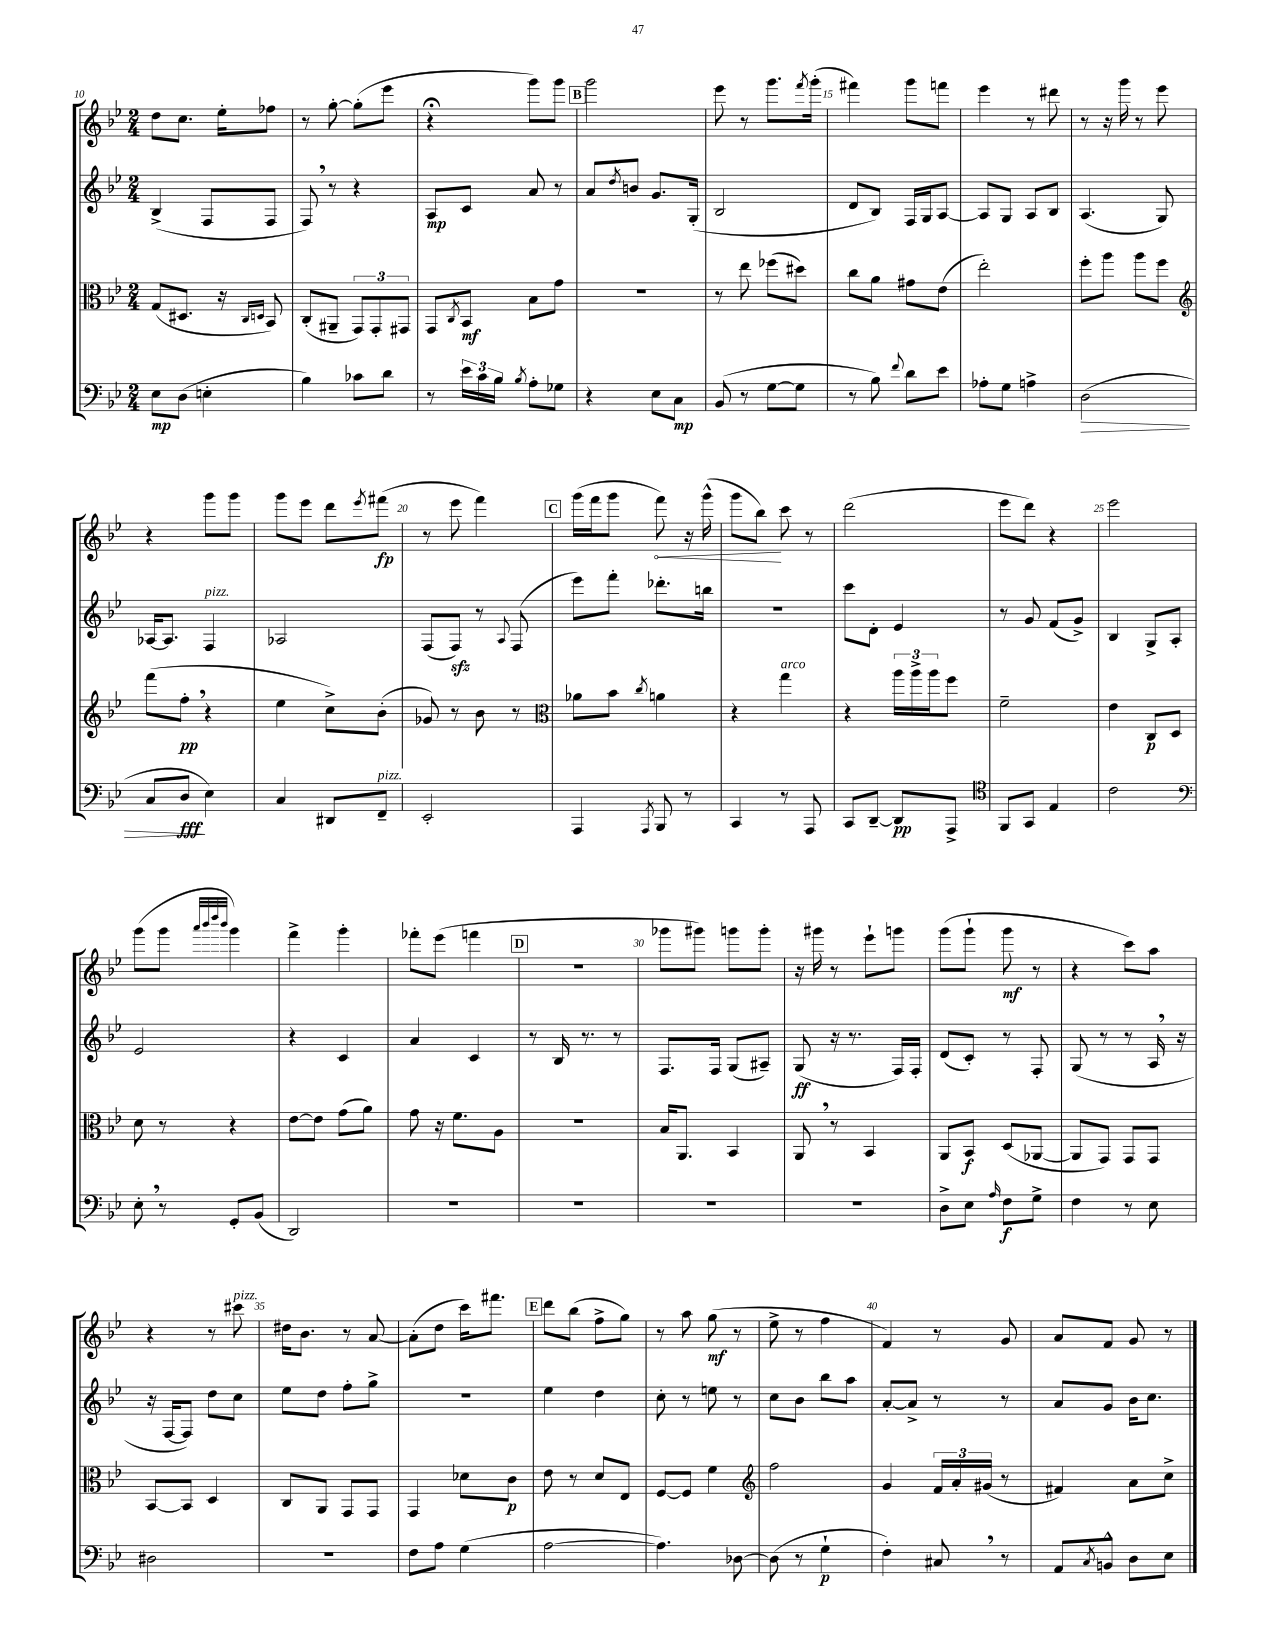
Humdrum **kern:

**kern	**kern	**kern	**kern
*staff4	*staff3	*staff2	*staff1
*clefF4	*clefC3	*clefG2	*clefG2
*k[b-e-]	*k[b-e-]	*k[b-e-]	*k[b-e-]
*M2/4	*M2/4	*M2/4	*M2/4
8E-	(8G	(4B-^	8dd
(8D	8.D#	.	8.cc
4E'	.	8F	.
.	16r	.	16ee-'
.	16qqC	.	.
.	16qqD	.	.
.	8BB-)	8F	8ff-
=	=	=	=
4B-)	(8C'	8F)	8r
.	8AA#~	8r	[8gg'
8c-	12GG)	4r	(8gg']
.	12GG'	.	.
8d	.	.	8eee-
.	12GG#	.	.
=	=	=	=
8r	8GG	8A	4r;
.	8qC	.	.
24e-	8BB-	8c	.
24c	.	.	.
24B-	.	.	.
8qB-	.	.	.
8A'	8B-	8a	8ggg)
8G-	8g	8r	8ggg
=	=	=	=
4r	2r	8a	2ggg
.	.	8qdd	.
.	.	8b	.
8E-	.	8.g	.
8C	.	.	.
.	.	(16G'	.
=	=	=	=
(8BB-	8r	2B-	8eee-
8r	8ee-	.	8r
[8G	(8ff-	.	8.ggg
8G]	8dd#)	.	.
.	.	.	8qfff
.	.	.	(16ggg'
=	=	=	=
8r	8cc	8d	4fff#)
8B-)	8a	8B-)	.
8qqf	.	.	.
8d	8g#	16F	8ggg
.	.	16G	.
8e-	(8e-	[8A	8fff
=	=	=	=
8A-'	2ee-')	8A]	4eee-
8G	.	8G	.
4A^	.	8A	8r
.	.	8B-	8ddd#
=	=	=	=
(2D	8ff'	(4.A	8r
.	8aa	.	16r
.	.	.	16ggg
.	8aa	.	8r
.	8ff	8G)	8eee-
=	=	=	=
*	*clefG2	*	*
8C	(8fff	[16A-	4r
.	.	8.A-]	.
8D	8ff'	.	.
4E-)	4r	4F	8ggg
.	.	.	8ggg
=	=	=	=
4C	4ee-	2A-	8ggg
.	.	.	8eee-
8DD#	8cc^)	.	8ddd
.	.	.	8qeee-
8FF~	(8b-'	.	(8fff#
=	=	=	=
2EE-'	8g-)	(8F	8r
.	8r	8F)	8eee-
.	8b-	8r	4fff)
.	.	8qqA	.
.	8r	(8F	.
=	=	=	=
*	*clefC3	*	*
4AAA	8a-	8eee-)	(16ggg
.	.	.	16fff
.	8b-	8fff'	8ggg
8qAAA	8qcc	.	.
8BBB-	4a	8.ddd-'	8fff)
8r	.	.	16r
.	.	16bb	(16ggg^^
=	=	=	=
4CC	4r	2r	8ggg
.	.	.	8bb-)
8r	4gg	.	8ccc
8AAA	.	.	8r
=	=	=	=
8CC	4r	8ccc	(2ddd
[8DD~	.	8d'	.
8DD]	24aa	4e-	.
.	24aa^	.	.
.	24aa	.	.
8AAA^	8ff	.	.
=	=	=	=
*clefC4	*	*	*
8FF	2f~	8r	8eee-
8GG	.	8g	8ddd)
4E-	.	(8f	4r
.	.	8g^)	.
=	=	=	=
2c	4e-	4B-	2eee-
.	8C	8G^	.
.	8D	8A'	.
=	=	=	=
*clefF4	*	*	*
8E-'	8d	2e-	(8ggg
8r	8r	.	8ggg
.	.	.	32qqaaa
.	.	.	32qqbbb-
.	.	.	32qqdddd
.	.	.	32qqbbb-
8GG'	4r	.	4ggg)
(8BB-	.	.	.
=	=	=	=
2DD)	[8e-	4r	4fff^
.	8e-]	.	.
.	(8g	4c	4ggg'
.	8a)	.	.
=	=	=	=
2r	8g	4a	8fff-'
.	16r	.	(8eee-
.	8.f	.	.
.	.	4c	4fff
.	8A	.	.
=	=	=	=
2r	2r	8r	2r
.	.	16B-	.
.	.	8.r	.
.	.	8r	.
=	=	=	=
2r	16B-	8.F	8ggg-
.	8.AA	.	.
.	.	.	8ggg#)
.	.	16F	.
.	4BB-	(8G	8ggg
.	.	8A#~)	8ggg'
=	=	=	=
2r	8AA	(8G	16r
.	.	.	16ggg#
.	8r	16r	8r
.	.	8.r	.
.	4BB-	.	8eee-`
.	.	16F)	8ggg
.	.	16F'	.
=	=	=	=
8D^	8AA	(8d	(8ggg
8E-	8BB-	8c')	8ggg`
16qqA	.	.	.
8F	(8D	8r	8ggg
8G^	[8AA-	8F'	8r
=	=	=	=
4F	8AA-]	(8G	4r
.	8GG)	8r	.
8r	8GG	8r	8ccc)
8E-	8GG	16A	8aa
.	.	16r	.
=	=	=	=
2D#	[8BB-	16r	4r
.	.	[16F	.
.	8BB-]	8F])	.
.	4D	8dd	8r
.	.	8cc	8ccc#
=	=	=	=
2r	8C	8ee-	16dd#
.	.	.	8.b-
.	8AA	8dd	.
.	8GG	8ff'	8r
.	8GG	8gg^	[8a
=	=	=	=
8F	4GG	2r	(8a']
8A	.	.	8dd
(4G	8d-	.	16ccc)
.	.	.	8.fff#
.	8c	.	.
=	=	=	=
[2A	8e-	4ee-	8ddd
.	8r	.	(8bb-
.	8d	4dd	8ff^
.	8E-	.	8gg)
=	=	=	=
4.A])	[8F	8cc'	8r
.	8F]	8r	8aa
.	4f	8ee	(8gg
[8D-	.	8r	8r
=	=	=	=
*	*clefG2	*	*
(8D-]	2ff	8cc	8ee-^
8r	.	8b-	8r
4G`	.	8bb-	4ff
.	.	8aa	.
=	=	=	=
4F')	4g	[8a'	4f)
.	.	8a^]	.
8C#	24f	8r	8r
.	24a'	.	.
.	(24g#	.	.
8r	8r	8r	8g
=	=	=	=
8AA	4f#)	8a	8a
8qC	.	.	.
8BB^^	.	8g	8f
8D	8a	16b-	8g
.	.	8.cc	.
8E-	8cc^	.	8r
==	==	==	==
*-	*-	*-	*-
